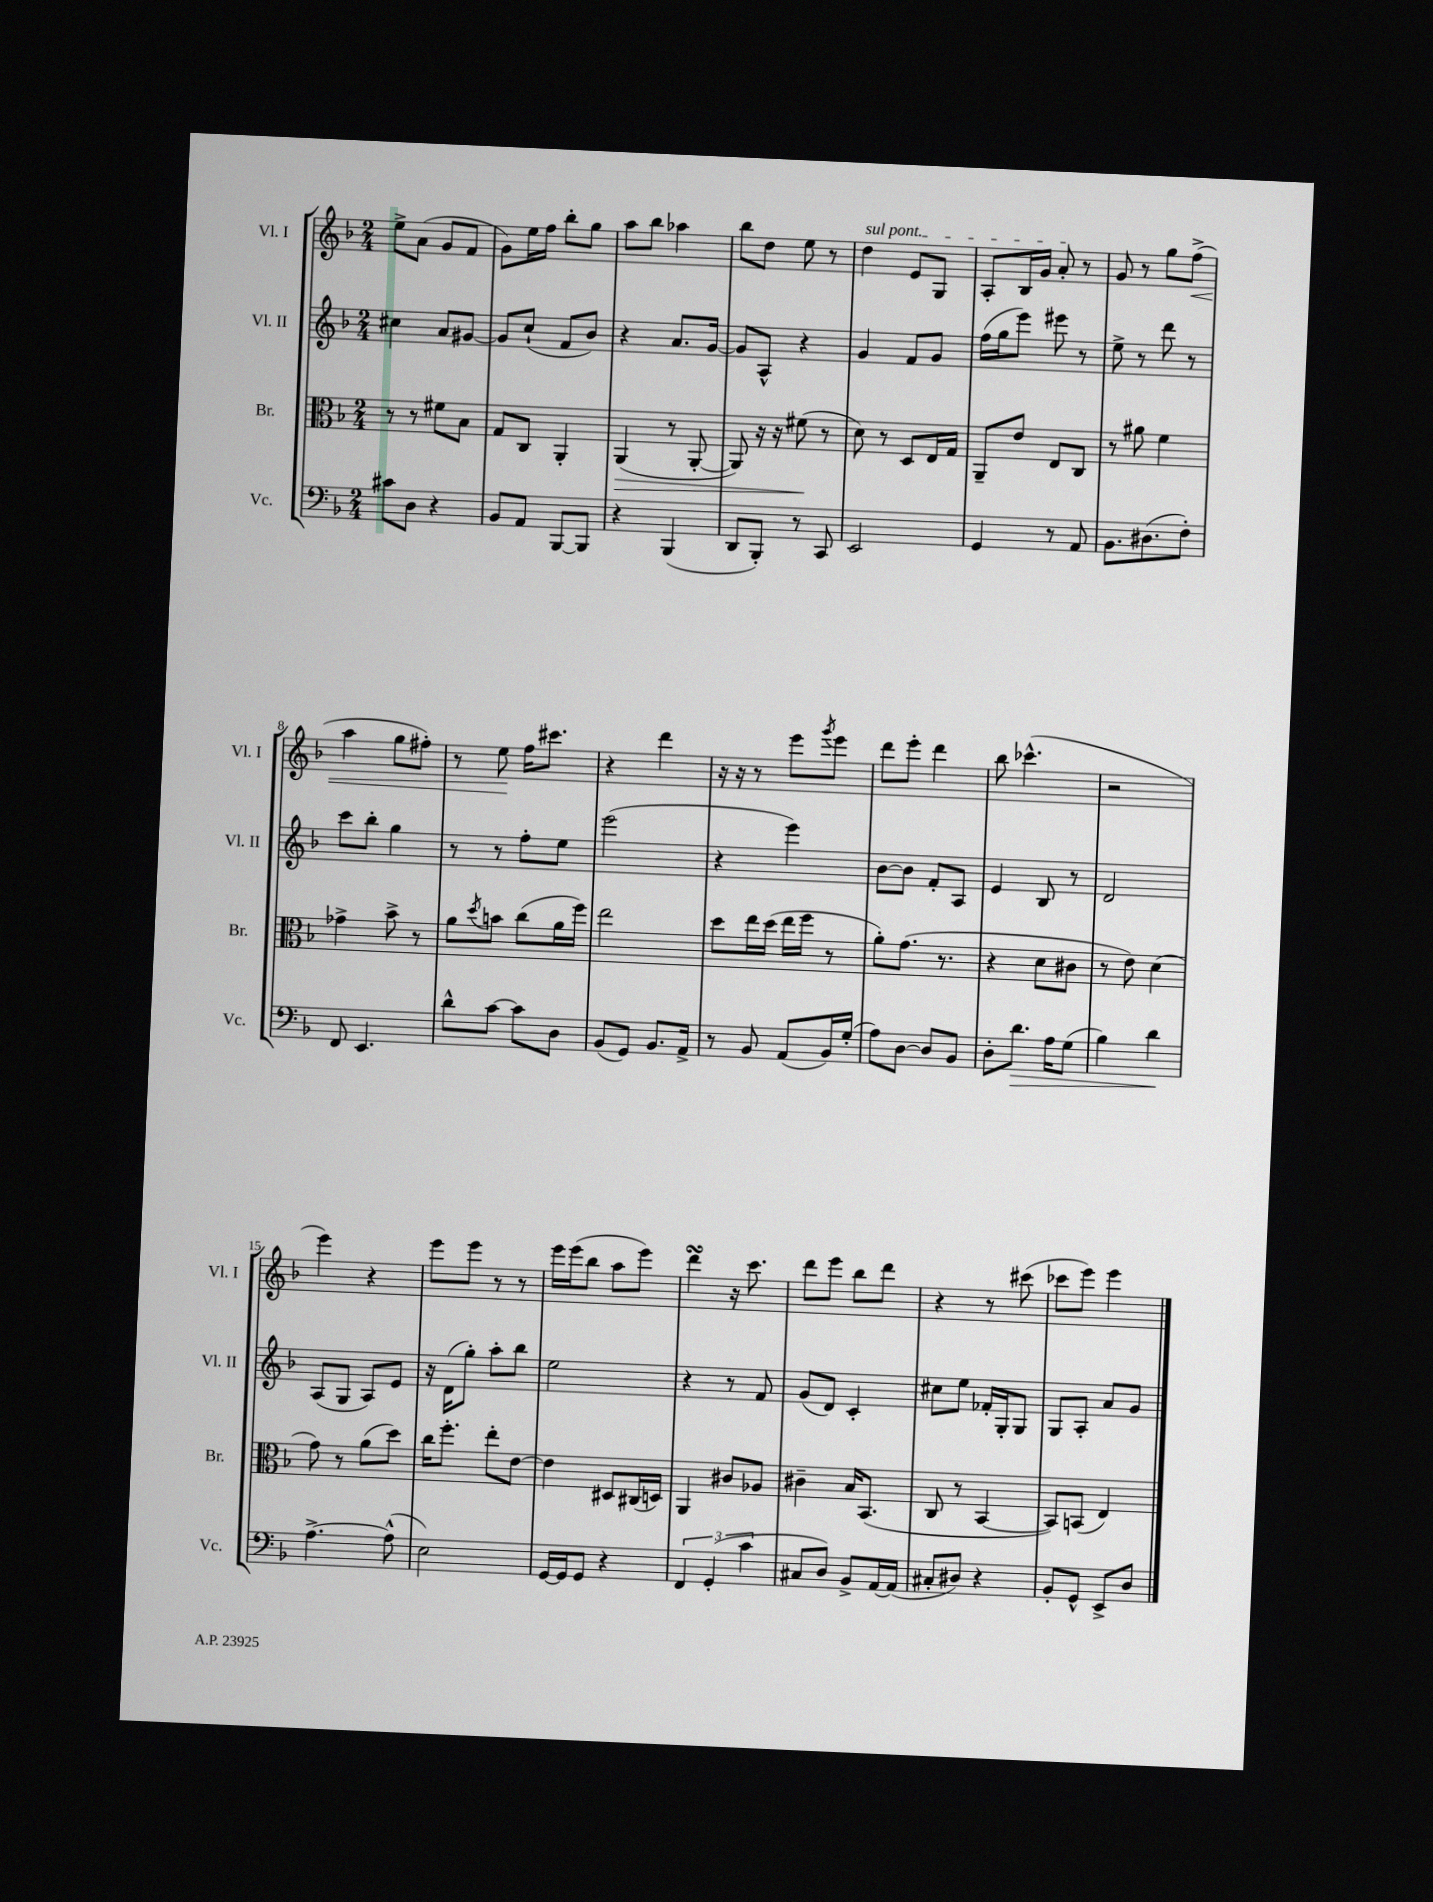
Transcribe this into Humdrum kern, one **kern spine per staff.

**kern	**kern	**kern	**kern
*staff4	*staff3	*staff2	*staff1
*clefF4	*clefC3	*clefG2	*clefG2
*k[b-]	*k[b-]	*k[b-]	*k[b-]
*M2/4	*M2/4	*M2/4	*M2/4
8c#	8r	4cc#	8ee^
8D	8r	.	(8a
4r	8f#	8a	8g
.	8B-	[8g#	8f
=	=	=	=
8BB-	8G	8g#]	8g)
8AA	8C	(8cc`	16ee
.	.	.	16ff
[8BBB-	4AA'	8f	8bb-'
8BBB-]	.	8b-)	8gg
=	=	=	=
4r	(4AA	4r	8aa
.	.	.	8bb-
(4BBB-	8r	8.a	4aa-
.	[8AA'	.	.
.	.	[16g	.
=	=	=	=
8DD	8AA])	8g]	8bb-
8BBB-')	16r	8A^^	8dd
.	16r	.	.
8r	(8f#	4r	8ee
8CC	8r	.	8r
=	=	=	=
2EE	8d)	4g	4dd
.	8r	.	.
.	8D	8f	8e
.	16E	8g	8G
.	16G	.	.
=	=	=	=
4GG	8AA~	(16ff	8A'
.	.	16gg	.
.	8e	8eee)	16B-
.	.	.	16g
8r	8E	8eee#	8a'
8AA	8C	8r	8r
=	=	=	=
8.BB-	8r	8ee^	8g
.	8a#	8r	8r
(8.D#	.	.	.
.	4f	8ddd	8gg
8F')	.	8r	(8ff^
=	=	=	=
8FF	4g-^	8ccc	4aa
4.EE	.	8bb-'	.
.	8b-^	4gg	8gg
.	8r	.	8ff#')
=	=	=	=
8d^^	8a	8r	8r
.	8qdd	.	.
[8c	8b	8r	8ee
8c]	(8cc	8ff'	16ff
.	.	.	8.ccc#
8D	16a	8ee	.
.	16ff)	.	.
=	=	=	=
(8BB-	2ee	(2eee	4r
8GG)	.	.	.
8.BB-	.	.	4ddd
16AA^	.	.	.
=	=	=	=
8r	8dd	4r	16r
.	.	.	16r
8BB-	16ee	.	8r
.	(16dd	.	.
(8AA	16ee	4eee)	8eee
.	16ff	.	.
.	.	.	8qggg
16BB-)	8r	.	8eee
(16G'	.	.	.
=	=	=	=
8A)	8a')	[8b-	8ddd
[8D	(8.g	8b-]	8eee'
8D]	.	8f'	4ddd
.	8.r	.	.
8BB-	.	8A	.
=	=	=	=
8D'	4r	4e	8bb-
8.d	.	.	(4.ccc-^^
.	8d	8B-	.
16A	.	.	.
(8G	8c#	8r	.
=	=	=	=
4B-)	8r	2d	2r
.	8e)	.	.
4d	(4d	.	.
=	=	=	=
[4.A^	8g)	(8A	4eee)
.	8r	8G	.
.	(8a	8A)	4r
(8A^^]	8dd)	8e	.
=	=	=	=
2E)	16cc	16r	8eee
.	8.ff'	(16d	.
.	.	8gg')	8eee
.	8ee'	8aa'	8r
.	[8e	8bb-	8r
=	=	=	=
[16GG	4e]	2ee	16eee
16GG]	.	.	(16eee
8GG	.	.	8bb-
4r	8D#	.	8aa
.	(16C#	.	8eee)
.	16D)	.	.
=	=	=	=
6FF	4AA	4r	4ddd
(6GG'	.	.	.
.	8c#	8r	16r
.	.	.	8.ccc
6c	.	.	.
.	8A-	8f	.
=	=	=	=
8C#	4c#~	(8g	8ddd
8D)	.	8d)	8eee
8BB-^	16B-	4c'	8bb-
.	(8.BB-	.	.
[16AA	.	.	8ddd
(16AA]	.	.	.
=	=	=	=
8C#'	8C	8cc#	4r
8D#)	8r	8ee	.
4r	[4BB-	16f-'	8r
.	.	16G'	.
.	.	8G	(8ccc#
=	=	=	=
8BB-'	8BB-])	8G	8ccc-
8GG^^	(8BB	8A'	8eee)
8EE^	4E)	8a	4eee
8D	.	8g	.
==	==	==	==
*-	*-	*-	*-
